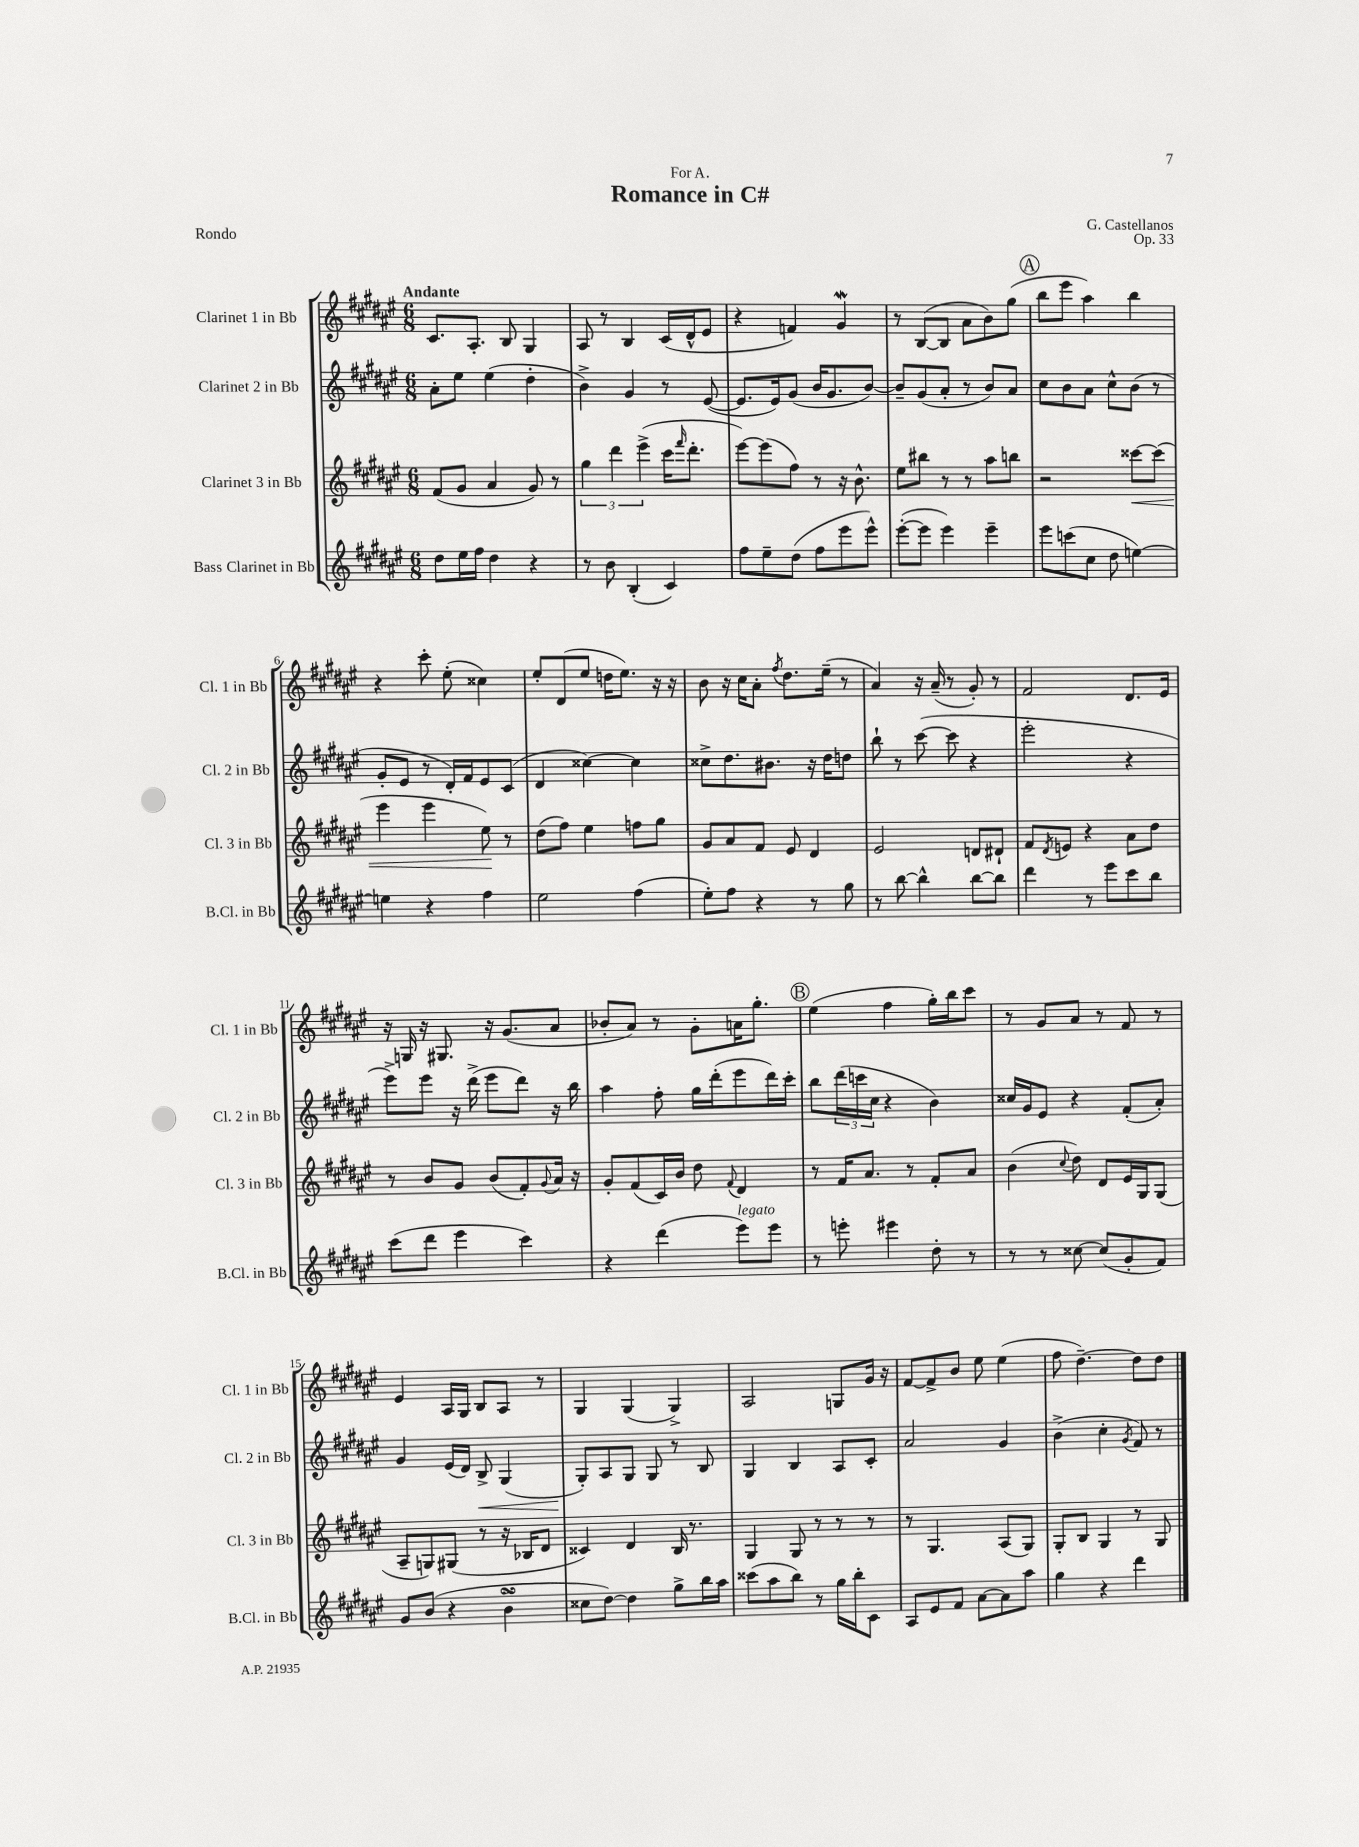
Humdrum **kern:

**kern	**kern	**kern	**kern
*staff4	*staff3	*staff2	*staff1
*clefG2	*clefG2	*clefG2	*clefG2
*k[f#c#g#d#a#e#]	*k[f#c#g#d#a#e#]	*k[f#c#g#d#a#e#]	*k[f#c#g#d#a#e#]
*M6/8	*M6/8	*M6/8	*M6/8
8dd#	(8f#	8a#'	8.c#
16ee#	8g#	8ee#	.
16ff#	.	.	8.A#'
4dd#	4a#	(4ee#	.
.	.	.	8B
4r	8g#)	4dd#'	4G#
.	8r	.	.
=	=	=	=
8r	6gg#	4b^)	8A#
8b	.	.	8r
.	6ddd#	.	.
(4B'	.	4g#	4B
.	(6eee#^	.	.
4c#)	16ccc#	8r	(16c#
.	16qqfff#	.	.
.	8.ddd#'	.	16d#^^
.	.	([8e#	8e#
=	=	=	=
8ff#	[8eee#)	8.e#]	4r
8ee#~	(8eee#]	.	.
.	.	16e#)	.
(8dd#	8ff#)	(8g#	4f)
8ff#	8r	16b	.
.	.	8.g#	.
8eee#	16r	.	4g#
.	8.b^^	.	.
8eee#^^)	.	[8b)	.
=	=	=	=
([8eee#'	8ee#	8b~]	8r
8eee#]	8bb#	(8g#	([8B
4eee#)	8r	8a#'	8B]
.	8r	8r	8a#
4eee#~	8aa#	8b)	8b)
.	8bb	8a#	(8gg#
=	=	=	=
8eee#	2r	8cc#	8bb
(8ccc	.	8b	8eee#
8cc#	.	8a#	4aa#)
8dd#	.	8cc#^^	.
[4ee)	[8ccc##	(8b	4bb
.	(8ccc##]	8r	.
=	=	=	=
4ee]	4eee#	8g#'	4r
.	.	8e#	.
4r	4eee#	8r	8ccc#'
.	.	16d#')	(8ee#'
.	.	16f#	.
4ff#	8ee#)	8e#	4cc##)
.	8r	(8c#	.
=	=	=	=
2ee#	(8dd#	4d#	8ee#'
.	8ff#)	.	(8d#
.	4ee#	[4cc##)	8ee#
.	.	.	16dd
.	.	.	8.ee#)
(4ff#	8ff	4cc##]	.
.	8gg#	.	16r
.	.	.	16r
=	=	=	=
8ee#')	8g#	8cc##^	8b
8ff#	8a#	8.dd#	16r
.	.	.	16cc#
4r	8f#	.	8a#'
.	.	8.b#	.
.	.	.	8qff#
.	8e#	.	8.dd#
8r	4d#	16r	.
.	.	16dd#	(16ee#~
8gg#	.	8dd	8r
=	=	=	=
8r	2e#	8bb`	4a#)
[8bb	.	8r	.
4bb^^]	.	([8ccc#	16r
.	.	.	(16a#~
.	.	8ccc#]	8r
[8bb	8d	4r	8g#')
8bb]	8d#`	.	8r
=	=	=	=
4ddd#	8f#	2eee#'	2f#
.	8qd#	.	.
.	8e	.	.
8r	4r	.	.
8eee#	.	.	.
8ccc#	8a#	4r	8.d#
8bb	8dd#	.	.
.	.	.	16e#
=	=	=	=
(8ccc#	8r	8eee#^)	16r
.	.	.	16G
8ddd#	8b	8eee#	16r
.	.	.	8.G#
4eee#	8g#	16r	.
.	.	(16ddd#^	.
.	(8b	8eee#	16r
.	.	.	(8.g#
4ccc#)	8f#')	8ddd#)	.
.	8qqg#	.	.
.	16a#	16r	8a#
.	16r	16bb	.
=	=	=	=
4r	8g#'	4aa#	8b-'
.	(8f#	.	8a#)
(4ddd#	16c#)	8ff#'	8r
.	16b	.	.
.	8dd#	16gg#	8g#'
.	.	(16ddd#'	.
.	8qqf#	.	.
8eee#)	4d#	8eee#	16a
.	.	.	8.gg#'
8eee#	.	16ddd#)	.
.	.	16ccc#'	.
=	=	=	=
8r	8r	8bb	(4ee#
8eee'	16f#	(24ddd#	.
.	.	24ccc	.
.	8.a#	.	.
.	.	24cc#	.
4eee#	.	4r	4ff#
.	8r	.	.
8dd#'	8f#'	4b)	16gg#')
.	.	.	16bb
8r	8a#	.	8ccc#
=	=	=	=
8r	(4b	16cc##	8r
.	.	16g#	.
8r	.	8e#	8g#
.	8qqcc#	.	.
[8cc##	8dd#)	4r	8a#
(8cc##]	8d#	.	8r
8g#'	16e#	(8f#'	8f#
.	16G#	.	.
8f#)	(8G#	8a#')	8r
=	=	=	=
8g#	8A#~	4g#	4e#
(8b	8G)	.	.
4r	(8G#	(16e#	16A#
.	.	16d#)	16G#
.	8r	8B^	8B
4b^	16r	(4G#	8A#
.	16B-	.	.
.	8d#	.	8r
=	=	=	=
8cc##	4c##)	8G#')	4G#
[8dd#)	.	8A#	.
4dd#]	4d#	8G#	(4G#
.	.	8G#	.
8gg#^	16B	8r	4G#^)
.	8.r	.	.
16bb	.	8B	.
16aa#	.	.	.
=	=	=	=
(8ccc##	4G#	4G#	2A#
8aa#	.	.	.
8bb)	8G#	4B	.
8r	8r	.	.
16gg#	8r	8A#	8G
16bb'	.	.	.
8c#	8r	8c#'	16g#
.	.	.	16r
=	=	=	=
8A#	8r	2a#	[8f#
8e#	4.G#	.	8f#^]
8f#	.	.	8b
[8a#	.	.	8ee#
8a#]	(8A#	4g#	(4ee#
8aa#	8G#)	.	.
=	=	=	=
4gg#	8G#'	(4b^	8ff#
.	8B	.	[4.dd#~)
4r	4G#	4cc#'	.
.	.	8qg#	.
4ddd#	8r	8f#)	8dd#]
.	8G#	8r	8dd#
==	==	==	==
*-	*-	*-	*-
